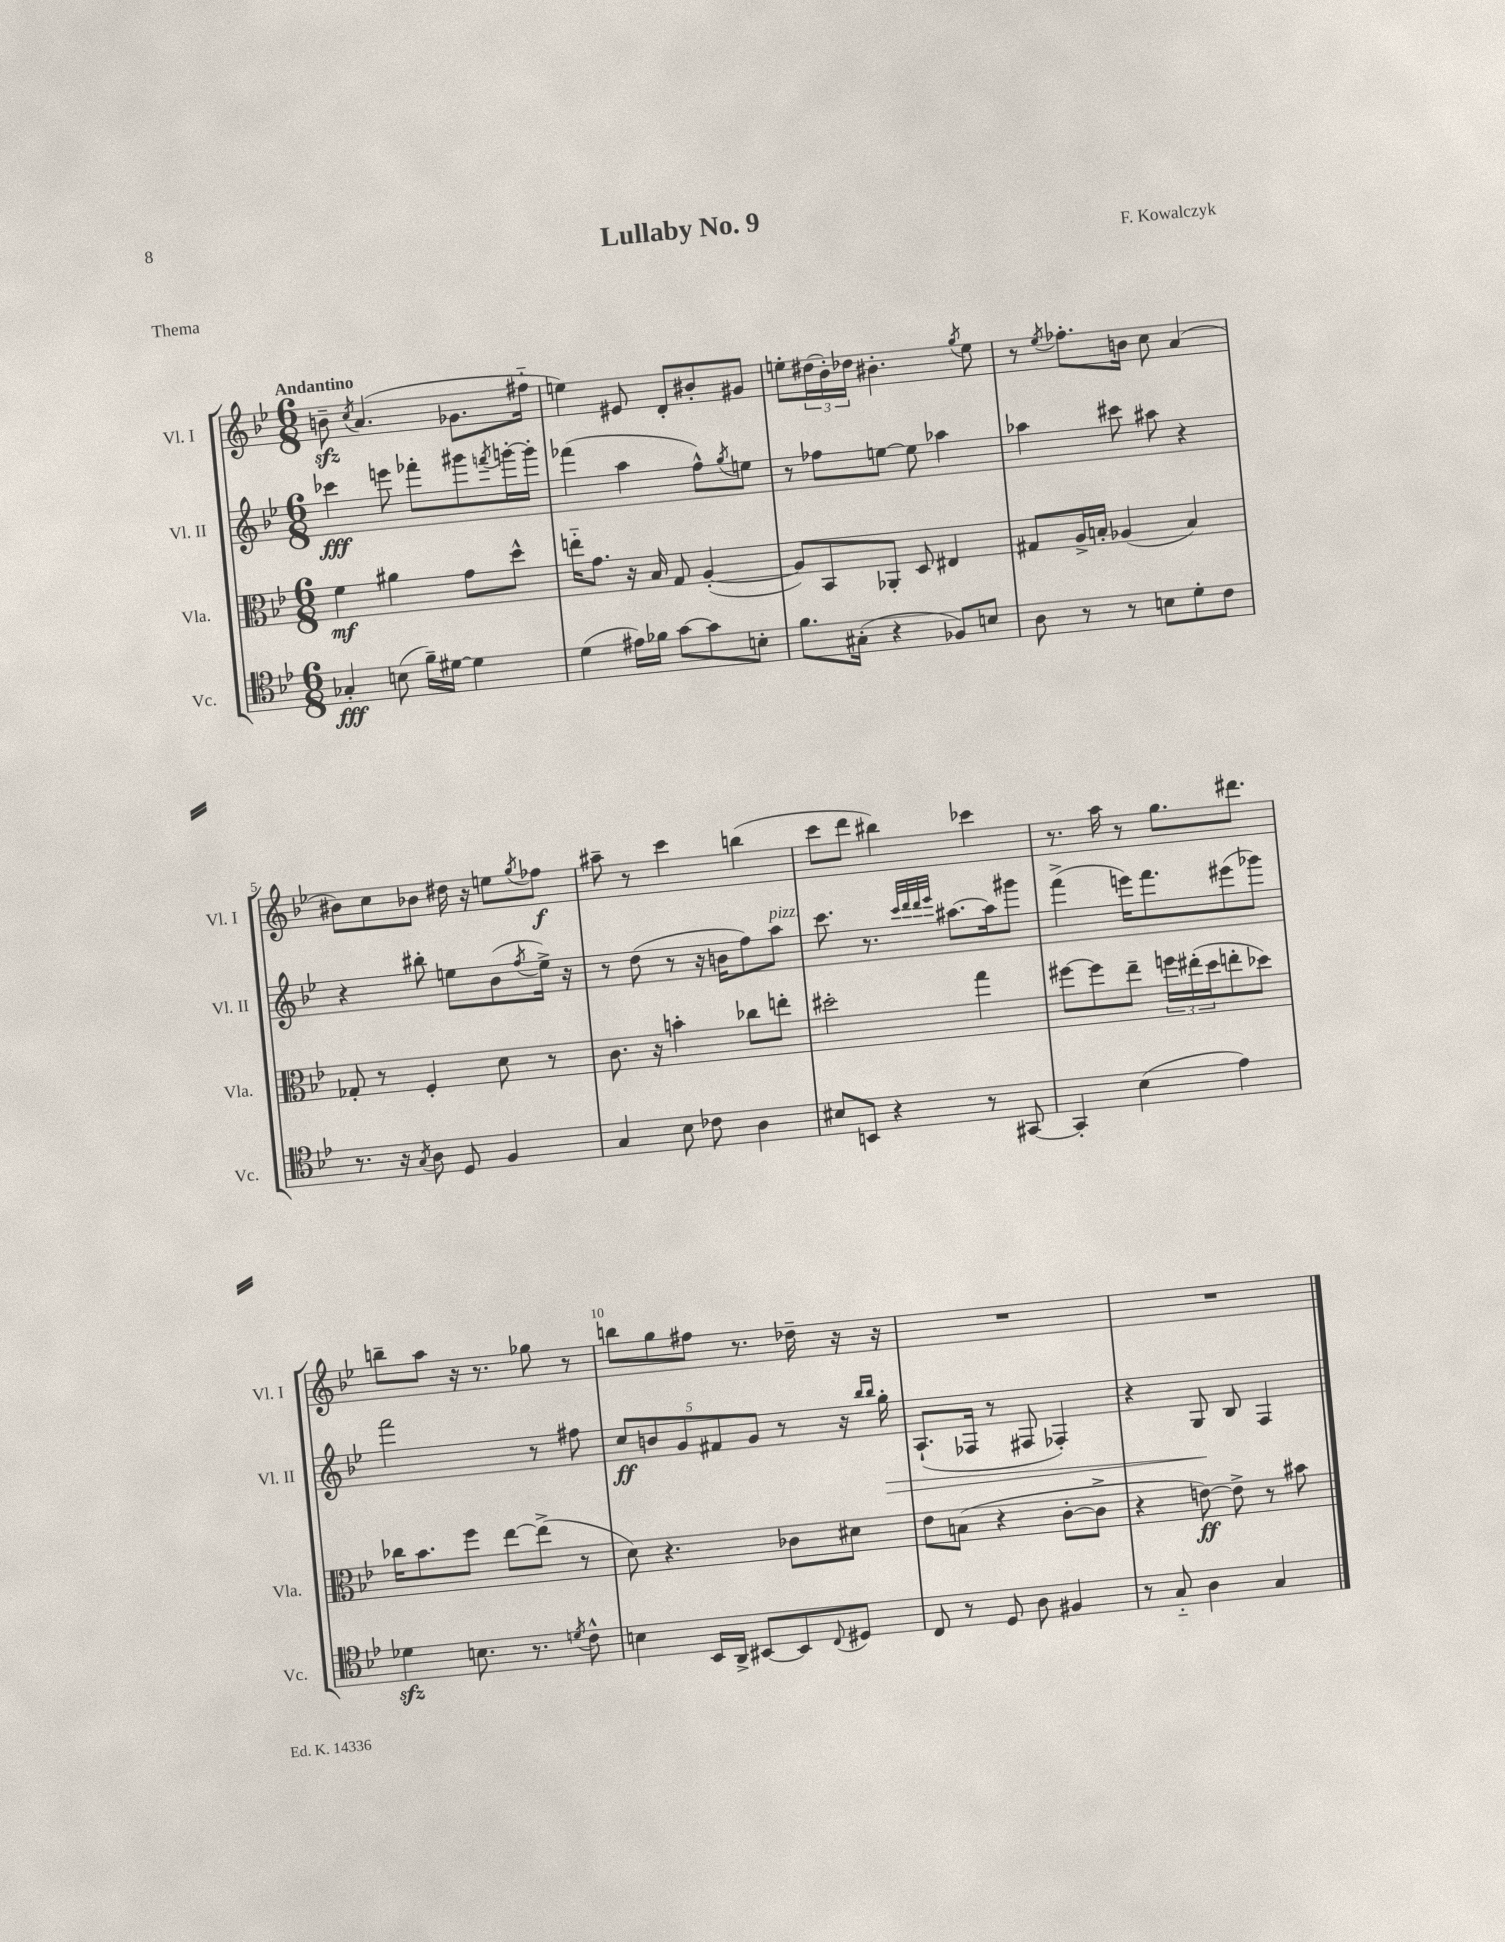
\header { title = "Lullaby No. 9" composer = "F. Kowalczyk" piece = "Thema" }
<<
\new StaffGroup <<
\new Staff = "s0" \with { instrumentName = "Vl. I" shortInstrumentName = "Vl. I" } {
    \clef treble \key bes \major \numericTimeSignature \time 6/8 \tempo "Andantino"
    b'8--\sfz \acciaccatura { c''8 } a'4.( ges'8. fis''16-_ |
    e''4) eis'8 d'8-. bis'8-. gis'8 |
    e''8-. \tuplet 3/2 { dis''16( bes'16-.) des''16 } bis'4.-. \acciaccatura { g''8 } e''8 |
    r8 \acciaccatura { ees''8 } fes''8.-. b'16 c''8 a'4( |
    bis'8) c''8 bes'8 dis''16 r16 e''8 \acciaccatura { g''8 } fes''8\f |
    ais''8-- r8 c'''4 b''4( |
    c'''8 d'''8 bis''4) ces'''4 |
    r8. a''16 r8 g''8. dis'''8. |
    b''8-- a''8 r16 r8. ges''8 r8 |
    b''8 g''8 fis''8 r8. des''16-- r16 r16 |
    R2. |
    R2. \bar "|." |
}
\new Staff = "s1" \with { instrumentName = "Vl. II" shortInstrumentName = "Vl. II" } {
    \clef treble \key bes \major \numericTimeSignature \time 6/8
    ces'''4\fff e'''8 fes'''8-. gis'''8 \acciaccatura { f'''8 } g'''16~-. g'''16-. |
    fes'''4( a''4 f''8-^) \acciaccatura { g''8 } e''8 |
    r8 fes''8 e''8~ e''8 aes''4 |
    aes''4 cis'''8 ais''8 r4 |
    r4 bis''8-. e''8 bes'8( \acciaccatura { f''8 } e''16->) r16 |
    r8 d''8( r8 r16 b'16 f''8) a''8^\markup { \italic "pizz." } |
    c'''8. r8. \grace { c'''32 d'''32 d'''32 ees'''32 } ais''8.~ ais''16 gis'''8 |
    f'''4->( e'''16) f'''8. eis'''8( ges'''8) |
    f'''2 r8 fis''8 |
    \tuplet 5/4 { c''8\ff b'8 g'8 fis'8 g'8 } r8 r16 \grace { bes''16 bes''16 } g''16-.\> |
    a8.-!( fes16 r8 fis8 fes4-.) |
    r4 g8\! bes8 f4 \bar "|." |
}
\new Staff = "s2" \with { instrumentName = "Vla." shortInstrumentName = "Vla." } {
    \clef alto \key bes \major \numericTimeSignature \time 6/8
    f'4\mf ais'4 g'8 d''8-^ |
    e''16-_ g'8. r16 bes16 g8 a4~-.( |
    a8) bes,8 aes,8-. d8 eis4 |
    gis8 a16-> b16-. aes4( b4) |
    ges8-. r8 f4-. d'8 r8 |
    c'8. r16 b'4-. ces''8 e''8-. |
    dis''2-. g''4 |
    fis''8~ fis''8 ees''8-- \tuplet 3/2 { f''16 eis''16-.( d''16 } e''8-. des''8) |
    ces''16 bes'8. f''8 ees''8~ ees''8->( r8 |
    d'8) r4. ces'8 dis'8 |
    ees'8 b8( r4 c'8~-. c'8-> |
    r4 e'8~\ff) e'8-> r8 bis'8 \bar "|." |
}
\new Staff = "s3" \with { instrumentName = "Vc." shortInstrumentName = "Vc." } {
    \clef tenor \key bes \major \numericTimeSignature \time 6/8
    ges4-.\fff b8( f'16--) dis'16~ dis'4 |
    d'4( eis'16) fes'16 g'8~ g'8 b8-. |
    f'8. gis16-.( r4 fes8) b8 |
    a8 r8 r8 b8 d'8-. c'8 |
    r8. r16 \acciaccatura { g8 } a8 d8 f4 |
    g4 bes8 ces'8 a4 |
    bis8 b,8 r4 r8 gis,8~ |
    gis,4-. bes4( ees'4) |
    des'4\sfz b8. r8. \acciaccatura { d'8 } c'8-^ |
    b4 bes,16 a,16-> bis,8~ bis,8 \appoggiatura { c8 } dis8 |
    c8 r8 d8 a8 fis4 |
    r8 g8-_ a4 g4 \bar "|." |
}
>>
>>
\layout { \context { \Score \override BarNumber.break-visibility = ##(#f #t #t) barNumberVisibility = #(every-nth-bar-number-visible 5) } }
